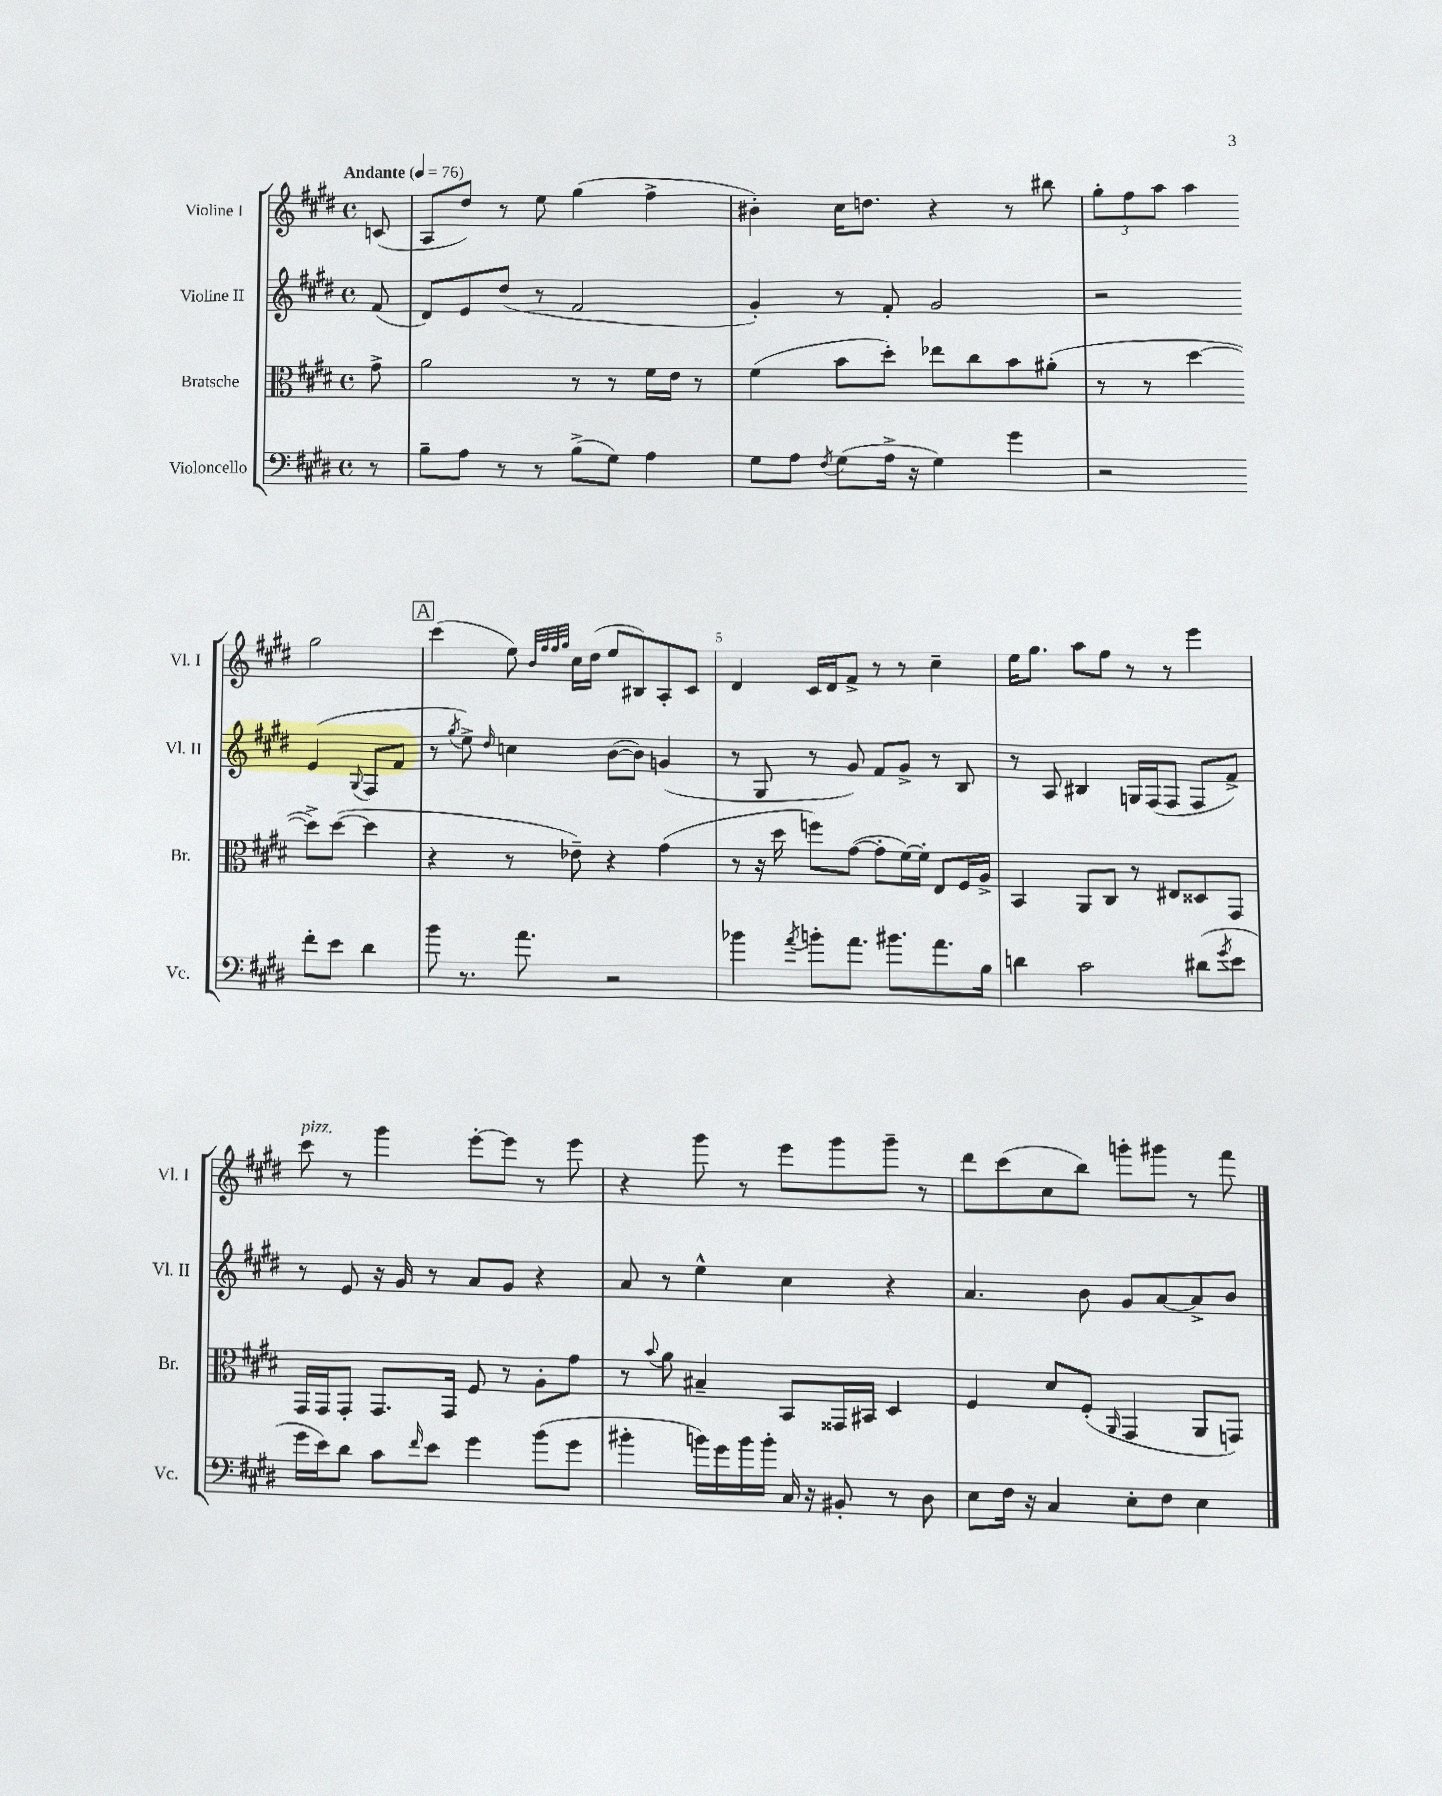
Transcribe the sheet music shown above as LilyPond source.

<<
\new StaffGroup <<
\new Staff = "s0" \with { instrumentName = "Violine I" shortInstrumentName = "Vl. I" } {
    \clef treble \key e \major \defaultTimeSignature \time 4/4 \partial 8 \tempo "Andante" 4 = 76
    c'8( |
    a8 dis''8) r8 e''8 gis''4( fis''4-> |
    bis'4-.) cis''16 d''8. r4 r8 bis''8 |
    \tuplet 3/2 { gis''8-. fis''8 a''8 } a''4 gis''2 |
    \mark \markup { \box "A" } cis'''4( e''8) \grace { b'32 fis''32 fis''32 gis''32 } cis''16 dis''16( e''8 bis8) a8-. cis'8 |
    dis'4 cis'16 dis'16 fis'8-> r8 r8 cis''4-- |
    e''16 gis''8. a''8 fis''8 r8 r8 e'''4 |
    cis'''8^\markup { \italic "pizz." } r8 gis'''4 e'''8~-. e'''8 r8 e'''8 |
    r4 gis'''8 r8 e'''8 gis'''8 gis'''8-- r8 |
    dis'''8 cis'''8( cis''8 b''8) g'''8-. gis'''8 r8 fis'''8 \bar "|." |
}
\new Staff = "s1" \with { instrumentName = "Violine II" shortInstrumentName = "Vl. II" } {
    \clef treble \key e \major \defaultTimeSignature \time 4/4 \partial 8
    fis'8( |
    dis'8) e'8 dis''8( r8 fis'2 |
    gis'4-.) r8 fis'8-. gis'2 |
    r2 e'4( \appoggiatura { gis8 } fis8 fis'8 |
    \mark \markup { \box "A" } r8 \acciaccatura { gis''8 } e''8->) \grace { dis''16 } c''4 b'8~( b'8) g'4( |
    r8 gis8 r8 gis'8) fis'8 gis'8-> r8 b8 |
    r8 a8 bis4 g16 fis16( fis8 fis8 fis'8->) |
    r8 e'8 r16 gis'16 r8 a'8 gis'8 r4 |
    a'8 r8 e''4-^ cis''4 r4 |
    a'4. b'8 gis'8 a'8~ a'8-> b'8 \bar "|." |
}
\new Staff = "s2" \with { instrumentName = "Bratsche" shortInstrumentName = "Br." } {
    \clef alto \key e \major \defaultTimeSignature \time 4/4 \partial 8
    gis'8-> |
    a'2 r8 r8 fis'16 e'16 r8 |
    fis'4( b'8 dis''8-.) ees''8 cis''8 b'8 ais'8-.( |
    r8 r8 dis''4~ dis''8->) dis''8~( dis''4 |
    \mark \markup { \box "A" } r4 r8 ees'8--) r4 gis'4( |
    r8 r16 dis''16 f''8) gis'8~( gis'8-. fis'16~) fis'16-. e8 fis16 a16-> |
    b,4 a,8 cis8 r8 eis8 disis8 gis,8 |
    gis,16 gis,16 gis,8-. gis,8. gis,16 fis8 r8 a8-. gis'8 |
    r8 \appoggiatura { b'8 } a'8 bis4-- b,8 gisis,16 bis,16 dis4 |
    fis4 dis'8 fis8-.( \grace { a,16 } gis,4 a,8 g,8) \bar "|." |
}
\new Staff = "s3" \with { instrumentName = "Violoncello" shortInstrumentName = "Vc." } {
    \clef bass \key e \major \defaultTimeSignature \time 4/4 \partial 8
    r8 |
    b8-- a8 r8 r8 b8->( gis8) a4 |
    gis8 a8 \acciaccatura { fis8 } gis8( a16-> r16 gis4) gis'4 |
    r2 fis'8-. e'8 dis'4 |
    \mark \markup { \box "A" } b'8 r8. a'8. r2 |
    bes'4 \acciaccatura { a'8 } b'8-. a'8. bis'8. a'8. b16 |
    d'4 cis'2 dis'8( \acciaccatura { gis'8 } e'8 |
    gis'16 e'16) dis'8 cis'8 \grace { fis'16 } e'8 gis'4 b'8( gis'8 |
    bis'4-. b'16) gis'16 b'16 b'16-. cis16 r16 bis,8-. r8 dis8 |
    e8 fis16 r16 cis4 e8-. fis8 e4 \bar "|." |
}
>>
>>
\layout { \context { \Score \override BarNumber.break-visibility = ##(#f #t #t) barNumberVisibility = #(every-nth-bar-number-visible 5) } }
